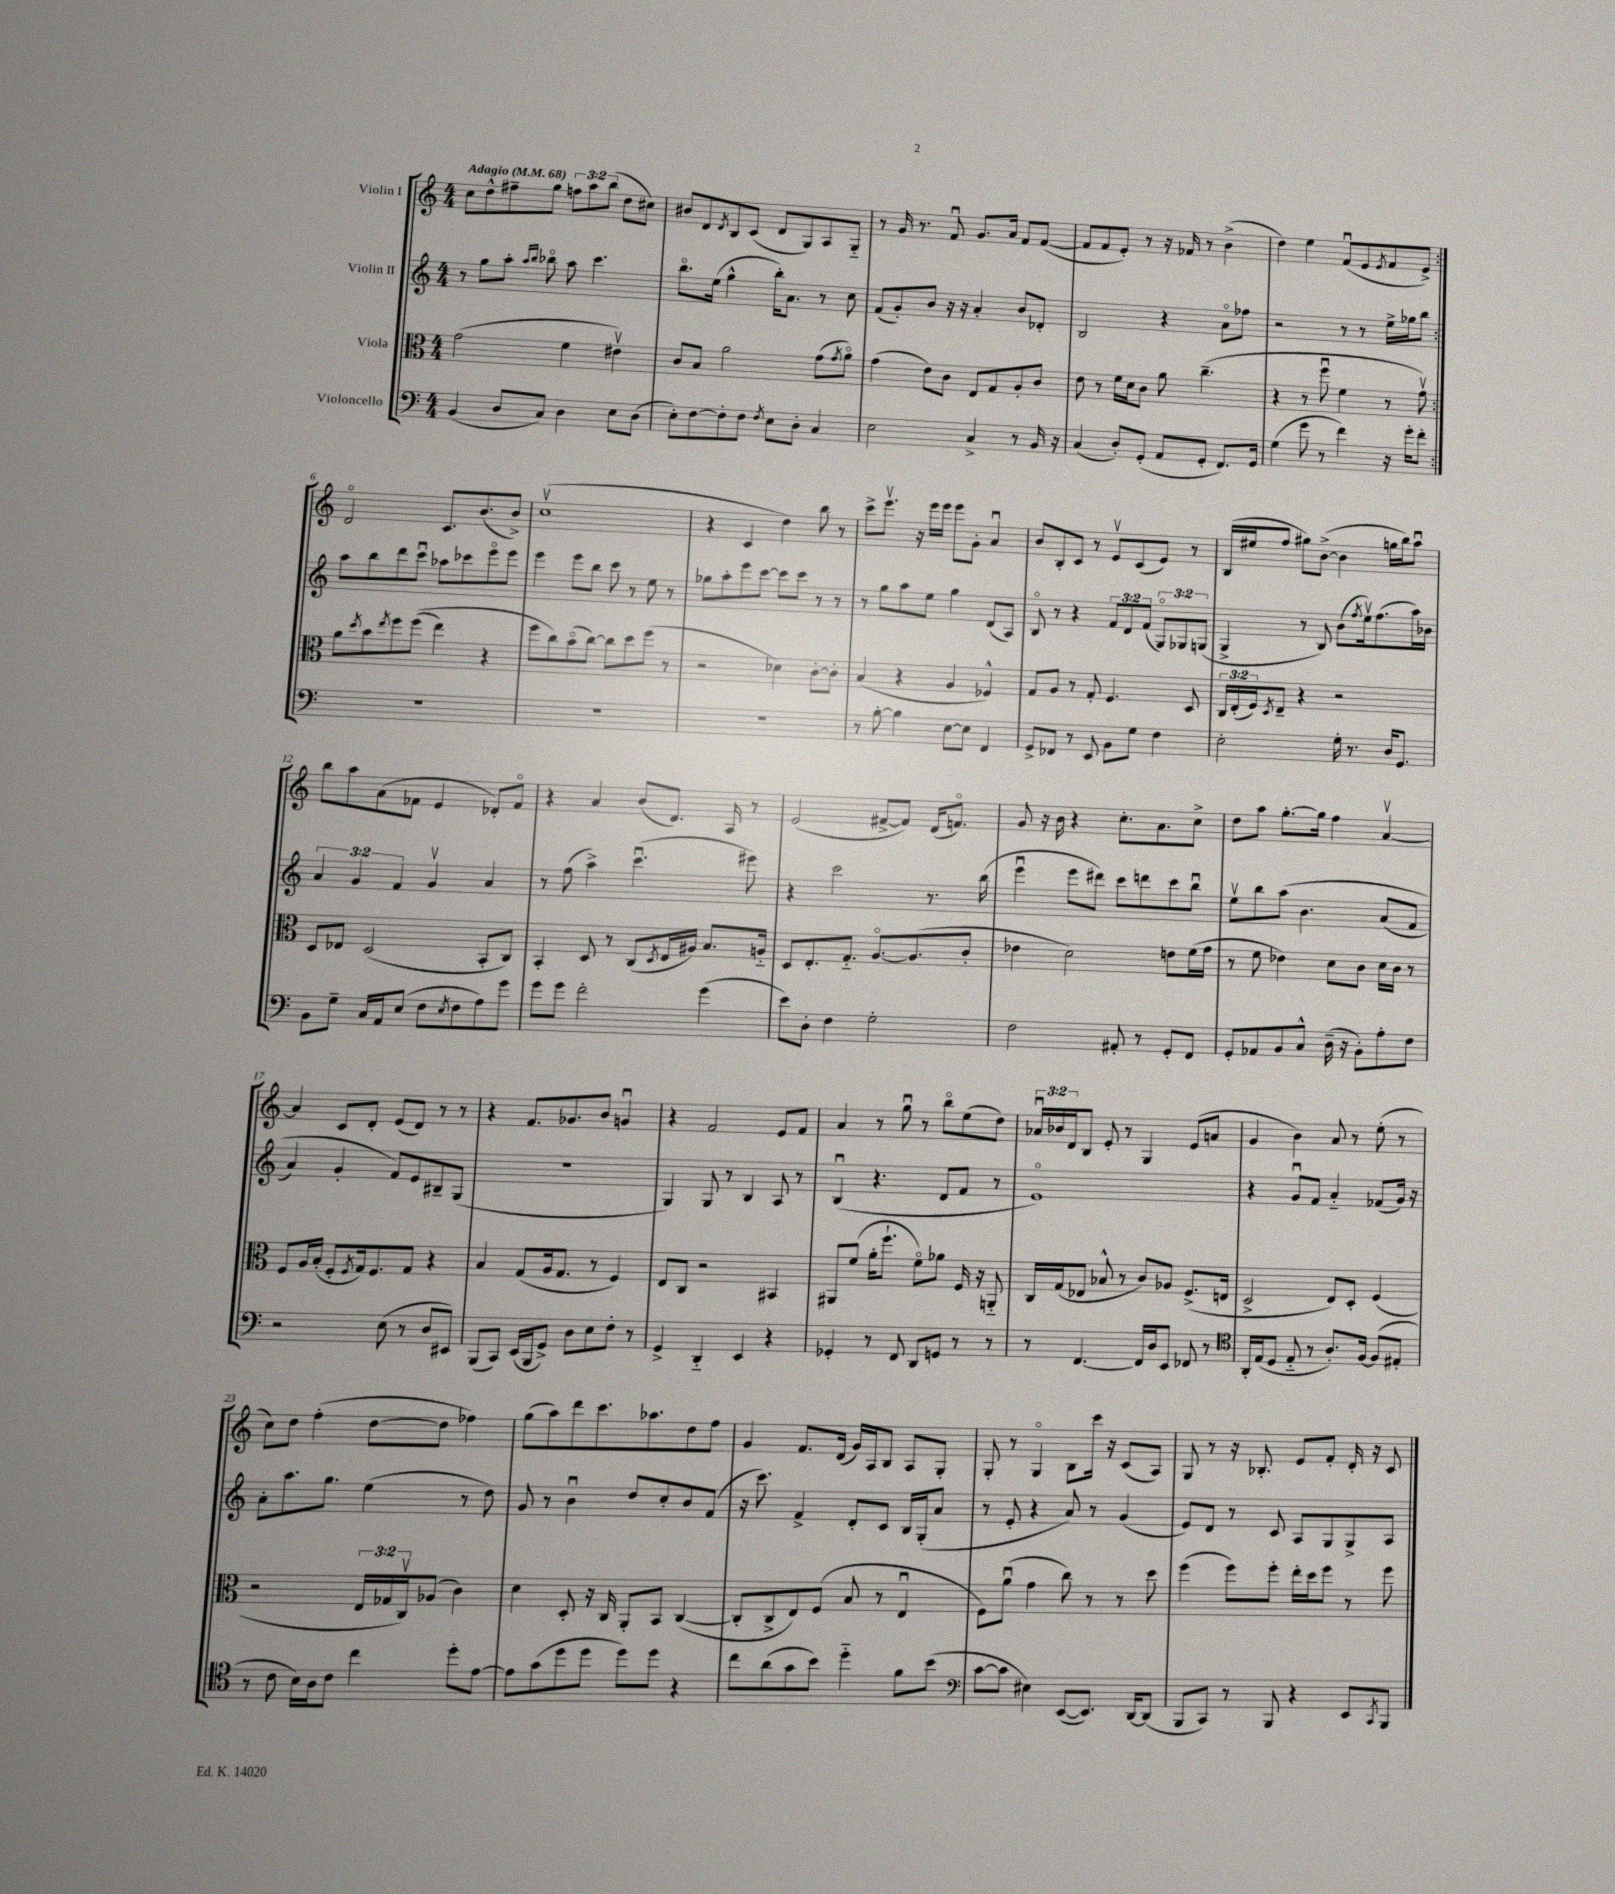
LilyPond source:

<<
\new StaffGroup <<
\new Staff = "s0" \with { instrumentName = "Violin I" } {
    \clef treble \key c \major \numericTimeSignature \time 4/4 \override Staff.TupletNumber.text = #tuplet-number::calc-fraction-text \tempo "Adagio" 4 = 68
    \repeat volta 2 { c''8 d''8-^ fis''8-- g''8 \tuplet 3/2 { f''8 a''8 b''8( } d''8 cis''8) |
    bis'8 d'8 \acciaccatura { d'8 } b8 c'8( d'8 g8) a8 g8-_ |
    r8 g'16 r8. f'8\downbow g'8. a'16 f'8 f'8~( |
    f'8 f'8 e'8-.) r8 r16 fes'16 r8 b'4->( |
    d''4) e''4 f'8\downbow( e'8 \acciaccatura { e'8 } f'8 e'8->) | }
    d'2\flageolet c'8. b'8.( b'8->) |
    c''1\upbow( |
    r4 c'4 d''4) b''8 r8 |
    c'''8-> e'''8.\upbow r16 e'''16 e'''16 e'''8 g'8-. a'4\downbow |
    b'8 b8-. c'8 r8 e'8\upbow c'8( e'8) r8 |
    b16( eis''16 f''8 gis''8) b'8~->( b'4 g''16 b''16) a''8\downbow |
    b''8 a''8 a'8( fes'8 e'4 des'8-.) fes'8\flageolet |
    r4 a'4 b'8( d'8.) a16 r8 |
    e'2( fis'8~-> fis'8) d'16( f'8.\flageolet) |
    g'8 r16 b'16 r4 c''8.-. a'8. c''8-> |
    d''8 a''8 g''8.~-. g''16 f''4 a'4~\upbow |
    a'4 c'8 d'8-. e'8( d'8) r8 r8 |
    r4 f'8. ges'8. b'8 g'4\downbow |
    r4 f'2 e'8 f'8 |
    a'4 r8 g''8\downbow r8 b''8\flageolet e''8( d''8) |
    \tuplet 3/2 { aes'16\downbow bes'16 d'16 } b8 e'8-. r8 g4 e'8( a'8 |
    g'4 b'4) a'8 r8 e''8-.( r8 |
    c''8) d''8 f''4-.( d''8~ d''8 fes''4) |
    g''8( a''8) d'''8 c'''8. aes''8. d''8 f''8 |
    g'4 f'8. d'16( g'16) a16 b8 a8 g8-. |
    g8-. r8 g4\flageolet b8 c'''16 r16 c'8( a8) |
    g8 r8 r16 bes8.-. e'8 f'8-. d'16-. r16 c'8 \bar "|." |
}
\new Staff = "s1" \with { instrumentName = "Violin II" } {
    \clef treble \key c \major \numericTimeSignature \time 4/4 \override Staff.TupletNumber.text = #tuplet-number::calc-fraction-text
    \repeat volta 2 { r8 g''8 a''8-. \grace { a''16 b''16 } bes''8\flageolet a''8 c'''4. |
    b''8.\flageolet e''16( g''4-^ b''16-.) a'8. r8 c''8 |
    f'8( g'8-.) b'8 r16 r16 a'4-. b'8 des'8-. |
    b2 r4 a'8\flageolet fes''8 |
    r2 r8 r8 e''16-> ges''16 b''8 | }
    a''8 b''8 d'''8 c'''8\downbow aes''8 ces'''8 e'''8\flageolet e'''8 |
    e'''4 e'''8 b''8 c'''8 r8 e''8 r8 |
    ges''8 a''8-. e'''8 c'''8~ c'''8 c'''8 r8 r8 |
    r8 g''8 a''8 e''8 g''4 d'8( a8) |
    b8\flageolet r8 r4 \tuplet 3/2 { f'8 d'8 f'8( } \tuplet 3/2 { g8\flageolet) ges8 g8( } |
    g4-> r8 b8) b'8( \acciaccatura { f''8 } e''16\upbow) f''8.( a''16) bes'16 |
    \tuplet 3/2 { a'4 g'4 f'4 } g'4\upbow a'4 |
    r8 f''8( a''4->) c'''4.\downbow( eis'''8) |
    r4 c'''2 r8. b''16( |
    e'''4\downbow e'''8 dis'''8) c'''8 d'''8 c'''8 b''8\downbow |
    e''8\upbow b''8 a''8\( b'4. a'8( f'8 |
    a'4) g'4-. f'8\) e'8 bis8-- g8( |
    R1 |
    g4) g8 r8 b4 a8 r8 |
    b4\downbow( r4. d'8 f'8 r8 |
    e'1\flageolet) |
    r4 g'8\downbow f'8 a'4-_ fes'8( g'16) r16 |
    a'8-. a''8. g''8. e''4( r8 d''8) |
    g'8 r8 b'4\downbow d''8 c''8-. b'8 f'8( |
    r16 c'''8.) f'4-> d'8-. c'8 b16 g16-.( a'8 |
    r8 e'8-. r4 a'8) r8 g'4( |
    e'8) d'8 r8 c'8 a8 g8 g8-> a8 \bar "|." |
}
\new Staff = "s2" \with { instrumentName = "Viola" } {
    \clef alto \key c \major \numericTimeSignature \time 4/4 \override Staff.TupletNumber.text = #tuplet-number::calc-fraction-text
    \repeat volta 2 { g'2( f'4 eis'4\upbow) |
    c'8 b8 a'2 g'8( \acciaccatura { g'8 } a'8\flageolet) |
    g'4( e'8) c'8 e8 g8 a8-. c'8 |
    e'8 r8 f'16 d'16 c'8 a'8 c''4.--( |
    r4 r8 f''8\downbow f'4 r8 g'8\upbow) | }
    a'8 \acciaccatura { d''8 } b'8 \acciaccatura { e''8 } f''8 f''8(\( e''4) r4 |
    f''8 c''8\) b'8\flageolet( c''8~) c''8 d''8 f''8( r8 |
    r2 des'4) c'8~-. c'8-. |
    b4( r4 a4 fes4-^) |
    g8 a8 r8 g8-. f4. d8 |
    \tuplet 3/2 { c16 e16-.( f16) } \acciaccatura { d8 } e8-- r4 r2 |
    d8 ees8 d2( b,8-. c8) |
    b,4-. d8 r8 c8( \acciaccatura { d8 } e16 ais16) b8. a16-_ |
    d8 e8.-. g8.-_ a8.~\flageolet a8.( c'8-. |
    ees'4 d'2) e'8 f'16( g'16 |
    r8 f'8 ees'4) d'8 c'8 d'16 c'16 r8 |
    f8 a16 b16-.( f8-. \acciaccatura { f8 } g16) f8. g8 r4 |
    b4 g8( a16 g8. r8 f4) |
    e8 c8 r2 bis,4 |
    ais,8 f'8( a'16-. f''8.-! f'8\flageolet) aes'8 f16 r16 a,8-_ |
    c16 g16( ees8 bes8-^ r8 c'8) aes8 f8.->( e16 |
    d2-> e8) d8-. f4( |
    r2 \tuplet 3/2 { e16 ges16 c16\upbow) } aes8( c'4) |
    d'4 d8-. r16 c16 a,8-. b,8 c4~( |
    c8-. c8-> e8) f8( b8 r8 e4\downbow |
    f8) a'8\downbow( g'4 c''8) r8 r8 d''8 |
    f''4( f''8) f''8-. e''16-. d''16 f''8 r8 f''8 \bar "|." |
}
\new Staff = "s3" \with { instrumentName = "Violoncello" } {
    \clef bass \key c \major \numericTimeSignature \time 4/4
    \repeat volta 2 { b,4( d8 c8) d4 e8 d8( |
    e8-.) f8~ f8-. f8 \acciaccatura { f8 } e8 d8-. c4 |
    e2 c4-> r8 b,16 r16 |
    c4( d8-.) g,8-.( a,8 g,8-. f,8.) g,16 |
    g4( g'8 r8 f'4) r16 g'16-. f'8-. | }
    R1 |
    R1 |
    R1 |
    r8 b8~-. b4 e8~ e8 f,4 |
    g,8-> fes,8 r8 e,8 b,8 g8 f4 |
    e2-. g16-. r8. d16 g,8. |
    b,8 g8-- c16 a,16 e8( f8 \acciaccatura { e8 } f8 a8) g'8 |
    g'8 g'8 f'2-. g'4( |
    e'8) d8-. f4 g2-. |
    f2 ais,8-. r8 g,8-. f,8 |
    g,8-. aes,8 b,8 c8-^ d16--( r16 b,8-.) a8-. f8 |
    r2 e8( r8 d8 eis,8) |
    b,,8( c,8) e,16( b,,16 g,8->) d8 e8 f8-. r8 |
    g,4-> d,4-_ e,4 r4 |
    ges,4-. r8 f,8 d,8 g,8 r8 r8 |
    r8 f,4.~ f,16 d16 e,8 fes,8 r8 |
    \clef tenor a,16-. e16( d8 e8-_ r8 a8.-.) f16~ f8( eis8-. |
    r8 c'8 b16) a16 c'8 c''4 d''8-. e'8~ |
    e'8 g'8( d''8 d''8 d''8) d''8 r4 |
    c''8 a'8( g'8 b'8) d''4-_ f'8 b'8( |
    \clef bass c'8~ c'8 eis4) e,8~( e,8.) d,16~ d,8( |
    b,,8 c,8) r8 b,,8 r4 e,8 \acciaccatura { c,8 } b,,8 \bar "|." |
}
>>
>>
